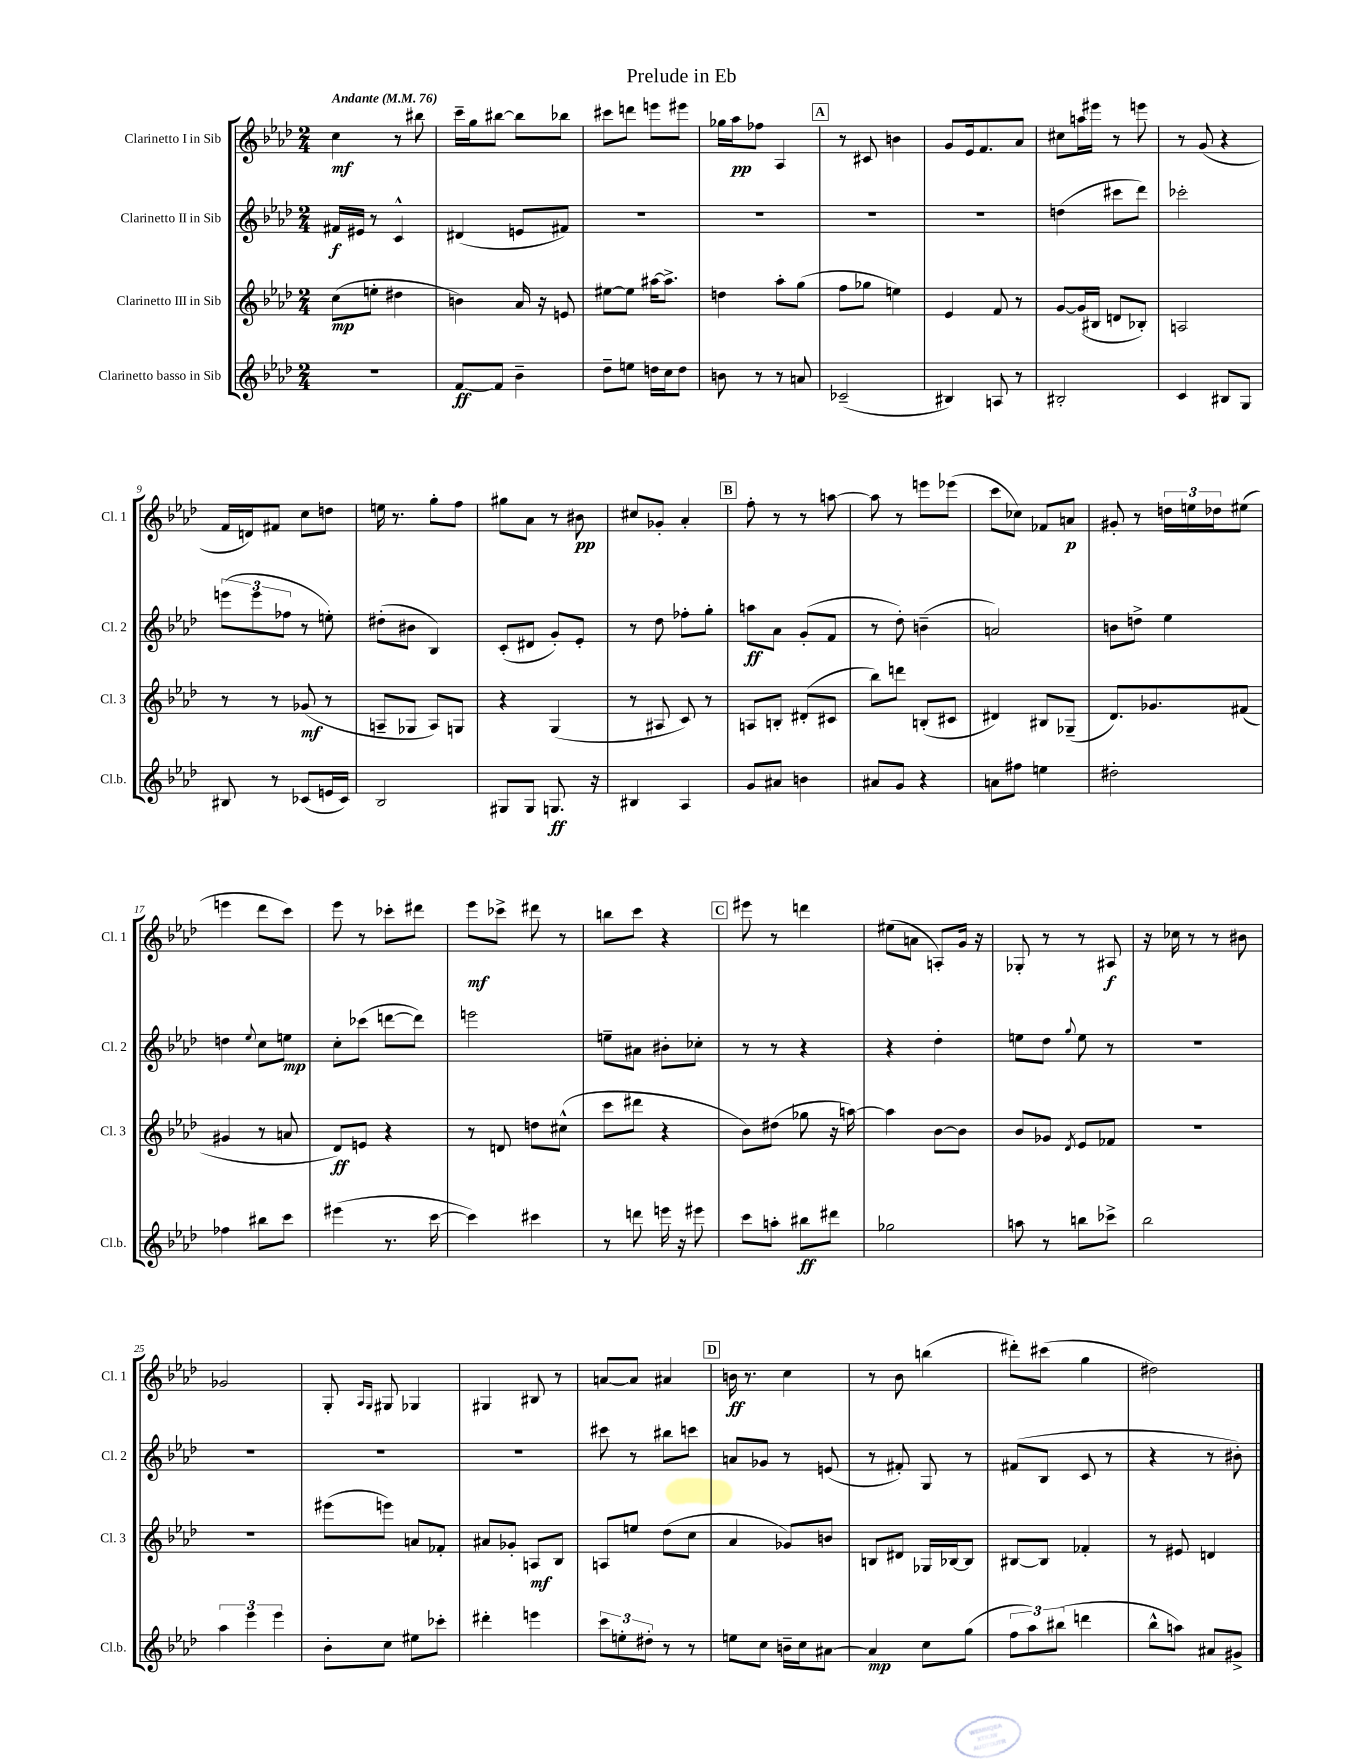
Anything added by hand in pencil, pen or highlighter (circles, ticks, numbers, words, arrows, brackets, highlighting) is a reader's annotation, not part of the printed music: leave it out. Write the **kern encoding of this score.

**kern	**kern	**kern	**kern
*staff4	*staff3	*staff2	*staff1
*clefG2	*clefG2	*clefG2	*clefG2
*k[b-e-a-d-]	*k[b-e-a-d-]	*k[b-e-a-d-]	*k[b-e-a-d-]
*M2/4	*M2/4	*M2/4	*M2/4
*MM76	*MM76	*MM76	*MM76
2r	(8cc	16f#	4cc
.	.	16e#	.
.	8ee'	8r	.
.	4dd#	4c^^	8r
.	.	.	8bb#
=	=	=	=
[8f	4b)	(4d#	16ccc~
.	.	.	16gg
8f]	.	.	[8bb#
4b-~	16a-	8e	8bb#]
.	16r	.	.
.	8e	8f#)	8bb-
=	=	=	=
8dd-~	[8ee#	2r	8ccc#
8ee	8ee#]	.	8ddd
16dd	[16aa#	.	8eee
16cc	8.aa#^]	.	.
8dd	.	.	8eee#
=	=	=	=
8b	4dd	2r	16gg-
.	.	.	16aa-
8r	.	.	8ff-
8r	8aa-'	.	4A-
8a	(8gg	.	.
=	=	=	=
(2c-~	8ff	2r	8r
.	8gg-	.	8c#
.	4ee)	.	4b
=	=	=	=
4B#)	4e-	2r	8g
.	.	.	16e-
.	.	.	8.f
8A	8f	.	.
8r	8r	.	8a-
=	=	=	=
2B#'	[8g	(4dd	8cc#
.	(16g]	.	16aa
.	16B#	.	16eee#
.	8d	8ccc#	8r
.	8B-')	8ddd-)	8eee
=	=	=	=
4c	2A	2ccc-'	8r
.	.	.	(8g
8B#	.	.	4r
8G	.	.	.
=	=	=	=
8B#	8r	(12eee	16f
.	.	.	16d)
.	.	12eee	.
8r	8r	.	8f#
.	.	12ff-	.
(8c-	(8g-	8r	8cc
16e	8r	8ee')	8dd
16c-)	.	.	.
=	=	=	=
2B-	8A~	(8dd#'	16ee
.	.	.	8.r
.	8G-	8b#	.
.	8A)	4B-)	8gg'
.	8G	.	8ff
=	=	=	=
8G#	4r	(8c'	8gg#
8G#	.	8d#	8a-
8.G	(4G	8g')	8r
.	.	8e-'	8b#
16r	.	.	.
=	=	=	=
4B#	8r	8r	8cc#
.	8A#	8dd-	8g-'
4A-	8c)	8ff-'	4a-'
.	8r	8gg'	.
=	=	=	=
8g	8A	8aa	8ff'
8a#	8B'	8a-	8r
4b	(8d#'	(8g'	8r
.	8c#	8f	[8aa
=	=	=	=
8a#	8bb-)	8r	8aa]
8g	8ddd	8dd-')	8r
4r	(8B'	(4b~	8eee
.	8c#	.	(8eee-
=	=	=	=
8a	4d#)	2a)	8ccc
8ff#	.	.	8cc-)
4ee	8B#	.	8f-
.	(8G-~	.	8a
=	=	=	=
2dd#'	8.d-)	8b	8g#'
.	.	8dd^	8r
.	8.g-	.	.
.	.	4ee-	24dd
.	.	.	24ee
.	.	.	24dd-
.	(8f#	.	(8ee#
=	=	=	=
4ff-	4g#	4dd	4eee
.	.	8qqee-	.
8bb#	8r	8cc	8ddd-
8ccc	8a	8ee	8ccc)
=	=	=	=
(4eee#	8d-)	8cc'	8eee-
.	8e	(8ccc-	8r
8.r	4r	[8ddd	8ccc-'
.	.	8ddd])	8ddd#
[16ccc	.	.	.
=	=	=	=
4ccc])	8r	2eee	8eee-
.	8d	.	8ccc-^
4ccc#	8dd	.	8ddd#
.	(8cc#^^	.	8r
=	=	=	=
8r	8ccc	8ee~	8bb
8ddd	8ddd#	8a#	8ccc
16eee	4r	8b#'	4r
16r	.	.	.
8eee#	.	8cc-'	.
=	=	=	=
8ccc	8b-)	8r	8eee#
8aa'	(8dd#	8r	8r
8bb#	8gg-	4r	4ddd
8ddd#	16r	.	.
.	[16aa)	.	.
=	=	=	=
2gg-	4aa]	4r	(8ee#
.	.	.	8a
.	[8b-	4dd-'	8A')
.	8b-]	.	16g
.	.	.	16r
=	=	=	=
8aa	8b-	8ee	8G-'
8r	8g-	8dd-	8r
.	8qd-	8qqgg	.
8bb	8e-	8ee	8r
8ccc-^	8f-	8r	8A#
=	=	=	=
2bb-	2r	2r	16r
.	.	.	16cc-
.	.	.	8r
.	.	.	8r
.	.	.	8b#
=	=	=	=
6aa-	2r	2r	2g-
6eee-	.	.	.
6eee-	.	.	.
=	=	=	=
8b-'	(8eee#	2r	8G'
.	.	.	16qqA-
.	.	.	16qqG
8cc	8eee)	.	8G#
8ee#	8a	.	4G-
8ccc-'	8f-'	.	.
=	=	=	=
4ddd#'	8a#	2r	4G#
.	8g-'	.	.
4eee	8A	.	8B#
.	8B-	.	8r
=	=	=	=
12ccc	8A	8ccc#	[8a
12ee'	.	.	.
.	8ee	8r	8a]
12dd#'	.	.	.
8r	(8dd-	8bb#	4a#
8r	8cc	8ccc	.
=	=	=	=
8ee	4a-	8a	16b
.	.	.	8.r
8cc	.	8g-	.
16b~	8g-)	8r	4cc
16cc	.	.	.
[8a#	8b	(8e	.
=	=	=	=
4a#]	8B	8r	8r
.	8d#	8f#')	8b-
8cc	16G-	8G	(4bb
.	[16B-	.	.
(8gg	8B-]	8r	.
=	=	=	=
12ff	[8B#	(8f#	8ddd#')
12aa-)	.	.	.
.	8B#]	8B-	(8ccc#
(12bb#	.	.	.
4ddd	4f-'	8c	4gg
.	.	8r	.
=	=	=	=
8bb-^^	8r	4r	2dd#)
8aa)	8e#	.	.
8a#	4d	8r	.
8g#^	.	8b#')	.
==	==	==	==
*-	*-	*-	*-
